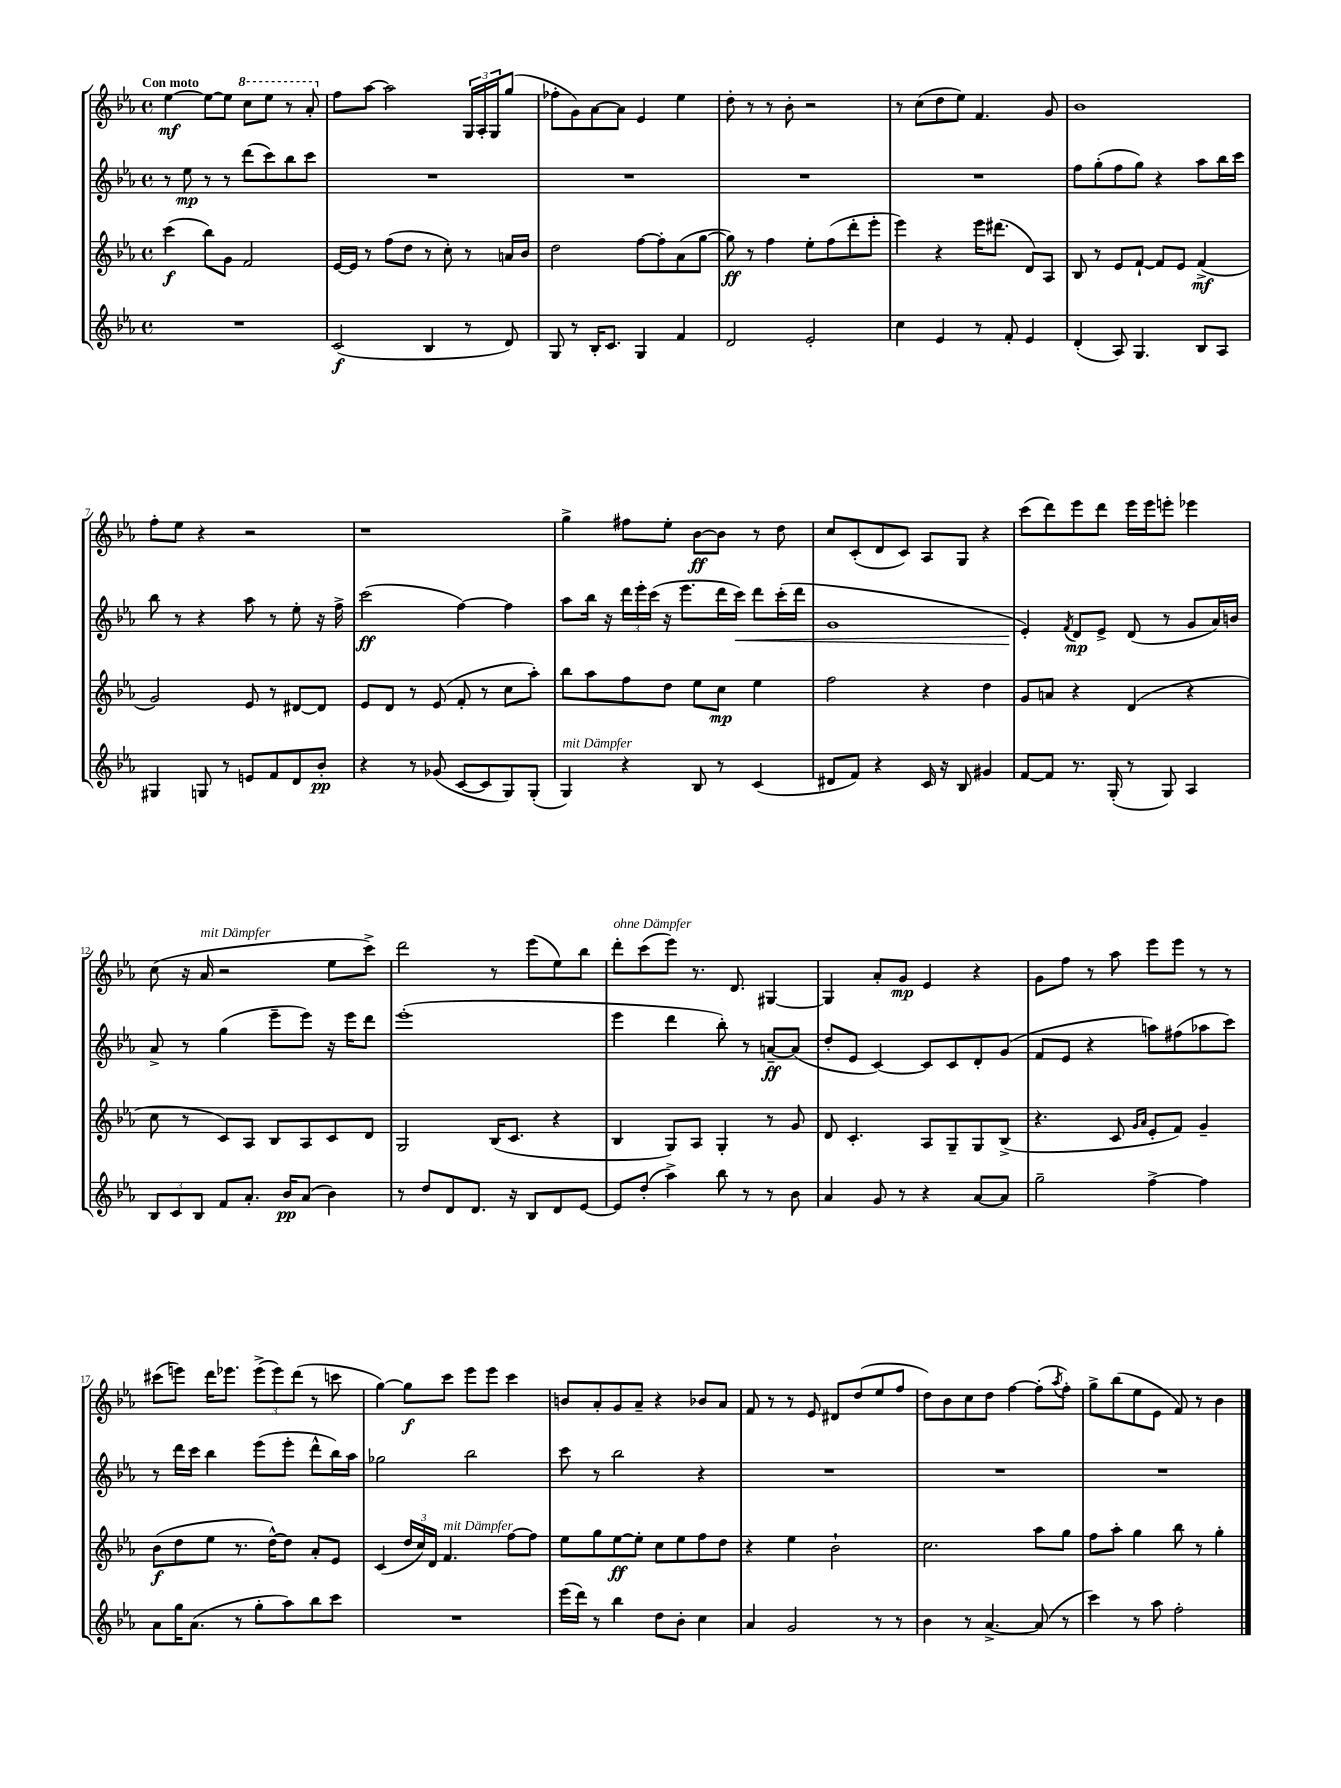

**kern	**kern	**kern	**kern
*staff4	*staff3	*staff2	*staff1
*clefG2	*clefG2	*clefG2	*clefG2
*k[b-e-a-]	*k[b-e-a-]	*k[b-e-a-]	*k[b-e-a-]
*M4/4	*M4/4	*M4/4	*M4/4
*met(c)	*met(c)	*met(c)	*met(c)
1r	(4ccc	8r	[4ee-
.	.	8ee-	.
.	8bb-)	8r	8ee-_
.	8g	8r	8ee-]
.	2f	(8ddd	8ccc
.	.	8ccc)	8eee-
.	.	8bb-	8r
.	.	8ccc	8aa-'
=	=	=	=
(2c	[16e-	1r	8ff
.	16e-]	.	.
.	8r	.	[8aa-
.	(8ff	.	2aa-]
.	8dd	.	.
4B-	8r	.	.
.	8cc')	.	.
8r	8r	.	24G
.	.	.	24A-'
.	.	.	24G
8d)	16a	.	(8gg
.	16b-	.	.
=	=	=	=
8G	2dd	1r	8ff-'
8r	.	.	8g)
16B-'	.	.	[8a-
8.c	.	.	.
.	.	.	8a-]
4G	[8ff	.	4e-
.	8ff']	.	.
4f	(8a-	.	4ee-
.	[8gg	.	.
=	=	=	=
2d	8gg])	1r	8dd'
.	8r	.	8r
.	4ff	.	8r
.	.	.	8b-'
2e-'	8ee-'	.	2r
.	(8ff	.	.
.	8ddd'	.	.
.	8eee-'	.	.
=	=	=	=
4cc	4eee-)	1r	8r
.	.	.	(8cc
4e-	4r	.	8dd
.	.	.	8ee-)
8r	16eee-	.	4.f
.	(8.ddd#	.	.
8f'	.	.	.
4e-	8d)	.	.
.	8A-	.	8g
=	=	=	=
(4d'	8B-	8ff	1b-
.	8r	(8gg'	.
8A-)	8e-	8ff	.
4.G	[8f`	8gg)	.
.	8f]	4r	.
.	8e-	.	.
8B-	(4f^	8aa-	.
8A-	.	16bb-	.
.	.	16ccc	.
=	=	=	=
4G#	2g)	8bb-	8ff'
.	.	8r	8ee-
8G	.	4r	4r
8r	.	.	.
8e	8e-	8aa-	2r
8f	8r	8r	.
8d	[8d#	8ee-'	.
8b-'	8d#]	16r	.
.	.	16ff^	.
=	=	=	=
4r	8e-	(2ccc	1r
.	8d	.	.
8r	8r	.	.
(8g-	(8e-	.	.
[8c	8f'	[4ff)	.
8c]	8r	.	.
8G)	8cc	4ff]	.
(8G'	8aa-')	.	.
=	=	=	=
4G)	8bb-	8aa-	4gg^
.	8aa-	16bb-	.
.	.	16r	.
4r	8ff	24ddd	8ff#
.	.	24eee-'	.
.	.	(24ccc	.
.	8dd	16r	8ee-'
.	.	8.eee-	.
8B-	8ee-	.	[8b-
8r	8cc	16ddd	8b-]
.	.	16ccc)	.
(4c	4ee-	8ddd	8r
.	.	(16ccc'	8dd
.	.	16ddd	.
=	=	=	=
8d#	2ff	1g	8cc
8f)	.	.	(8c'
4r	.	.	8d
.	.	.	8c)
16c	4r	.	8A-
16r	.	.	.
8B-	.	.	8G
4g#	4dd	.	4r
=	=	=	=
[8f	8g	4e-')	(8ccc
8f]	8a	.	8ddd)
.	.	8qf	.
8.r	4r	8d	8eee-
.	.	8e-^	8ddd
(16G'	.	.	.
8r	(4d	(8d	16eee-
.	.	.	16eee-
8G)	.	8r	8eee'
4A-	4r	8g	4eee-
.	.	16a-)	.
.	.	16b	.
=	=	=	=
12B-	8cc	8a-^	(8cc
12c	.	.	.
.	8r	8r	16r
12B-	.	.	.
.	.	.	16a-
8f	8c)	(4gg	2r
8.a-'	8A-	.	.
.	8B-	8eee-~	.
16b-	.	.	.
(8a-	8A-	8eee-)	.
4b-)	8c	16r	8ee-
.	.	16eee-	.
.	8d	8ddd	8ccc^)
=	=	=	=
8r	2G	(1eee-'	2ddd
8dd	.	.	.
8d	.	.	.
8.d	.	.	.
.	(16B-	.	8r
16r	8.c	.	.
8B-	.	.	(8eee-
8d	4r	.	8ee-)
[8e-	.	.	8bb-
=	=	=	=
8e-]	4B-	4eee-	8ddd'
(8dd'	.	.	(8ccc
4aa-^)	8G)	4ddd	8eee-)
.	8A-	.	8.r
8bb-	4G'	8bb-')	.
.	.	.	8.d
8r	.	8r	.
8r	8r	[8a~	[4G#
8b-	8g	(8a]	.
=	=	=	=
4a-	8d	8dd'	4G#]
.	4.c'	8e-	.
8g	.	[4c)	8a-'
8r	.	.	8g
4r	8A-	8c]	4e-
.	8G~	8c	.
[8a-	8G	8d'	4r
8a-]	(8B-^	(8g	.
=	=	=	=
2gg~	4.r	8f	8g
.	.	8e-	8ff
.	.	4r	8r
.	8c	.	8aa-
.	16qqg	.	.
.	16qqa-	.	.
[4ff^	8e-'	8aa)	8eee-
.	8f)	(8ff#	8eee-
4ff]	4g~	8aa-	8r
.	.	8ccc)	8r
=	=	=	=
8a-	(8b-	8r	(8ccc#
16gg	8dd	16ddd	8eee)
(8.a-	.	16ccc	.
.	8ee-	4bb-	16ddd
.	.	.	8.eee-
8r	8.r	.	.
8gg'	.	(8eee-	(12eee-^
.	[16dd^^)	.	.
.	.	.	12eee-)
8aa-)	8dd]	8eee-'	.
.	.	.	(12ddd
8bb-	8a-'	8ddd^^	8r
8ccc	8e-	16bb-)	8ccc
.	.	16aa-	.
=	=	=	=
1r	(4c	2gg-	[4gg)
.	24dd	.	8gg]
.	24cc)	.	.
.	24d	.	.
.	4.f	.	8ccc
.	.	2bb-	8eee-
.	.	.	8eee-
.	[8ff	.	4ccc
.	8ff]	.	.
=	=	=	=
(16eee-	8ee-	8ccc	8b
16ddd)	.	.	.
8r	8gg	8r	8a-'
4bb-	[8ee-	2bb-	8g
.	8ee-']	.	8a-~
8dd	8cc	.	4r
8b-'	8ee-	.	.
4cc	8ff	4r	8b-
.	8dd	.	8a-
=	=	=	=
4a-	4r	1r	8f
.	.	.	8r
2g	4ee-	.	8r
.	.	.	8e-
.	2b-`	.	8d#
.	.	.	(8dd
8r	.	.	8ee-
8r	.	.	8ff
=	=	=	=
4b-	2.cc	1r	8dd)
.	.	.	8b-
8r	.	.	8cc
[4.a-^	.	.	8dd
.	.	.	[4ff
(8a-]	8aa-	.	(8ff']
.	.	.	8qaa-
8r	8gg	.	8ff')
=	=	=	=
4ccc)	8ff	1r	8gg^
.	8aa-'	.	(8bb-
8r	4gg	.	8ee-
8aa-	.	.	8e-
2ff'	8bb-	.	8f)
.	8r	.	8r
.	4gg'	.	4b-
==	==	==	==
*-	*-	*-	*-
